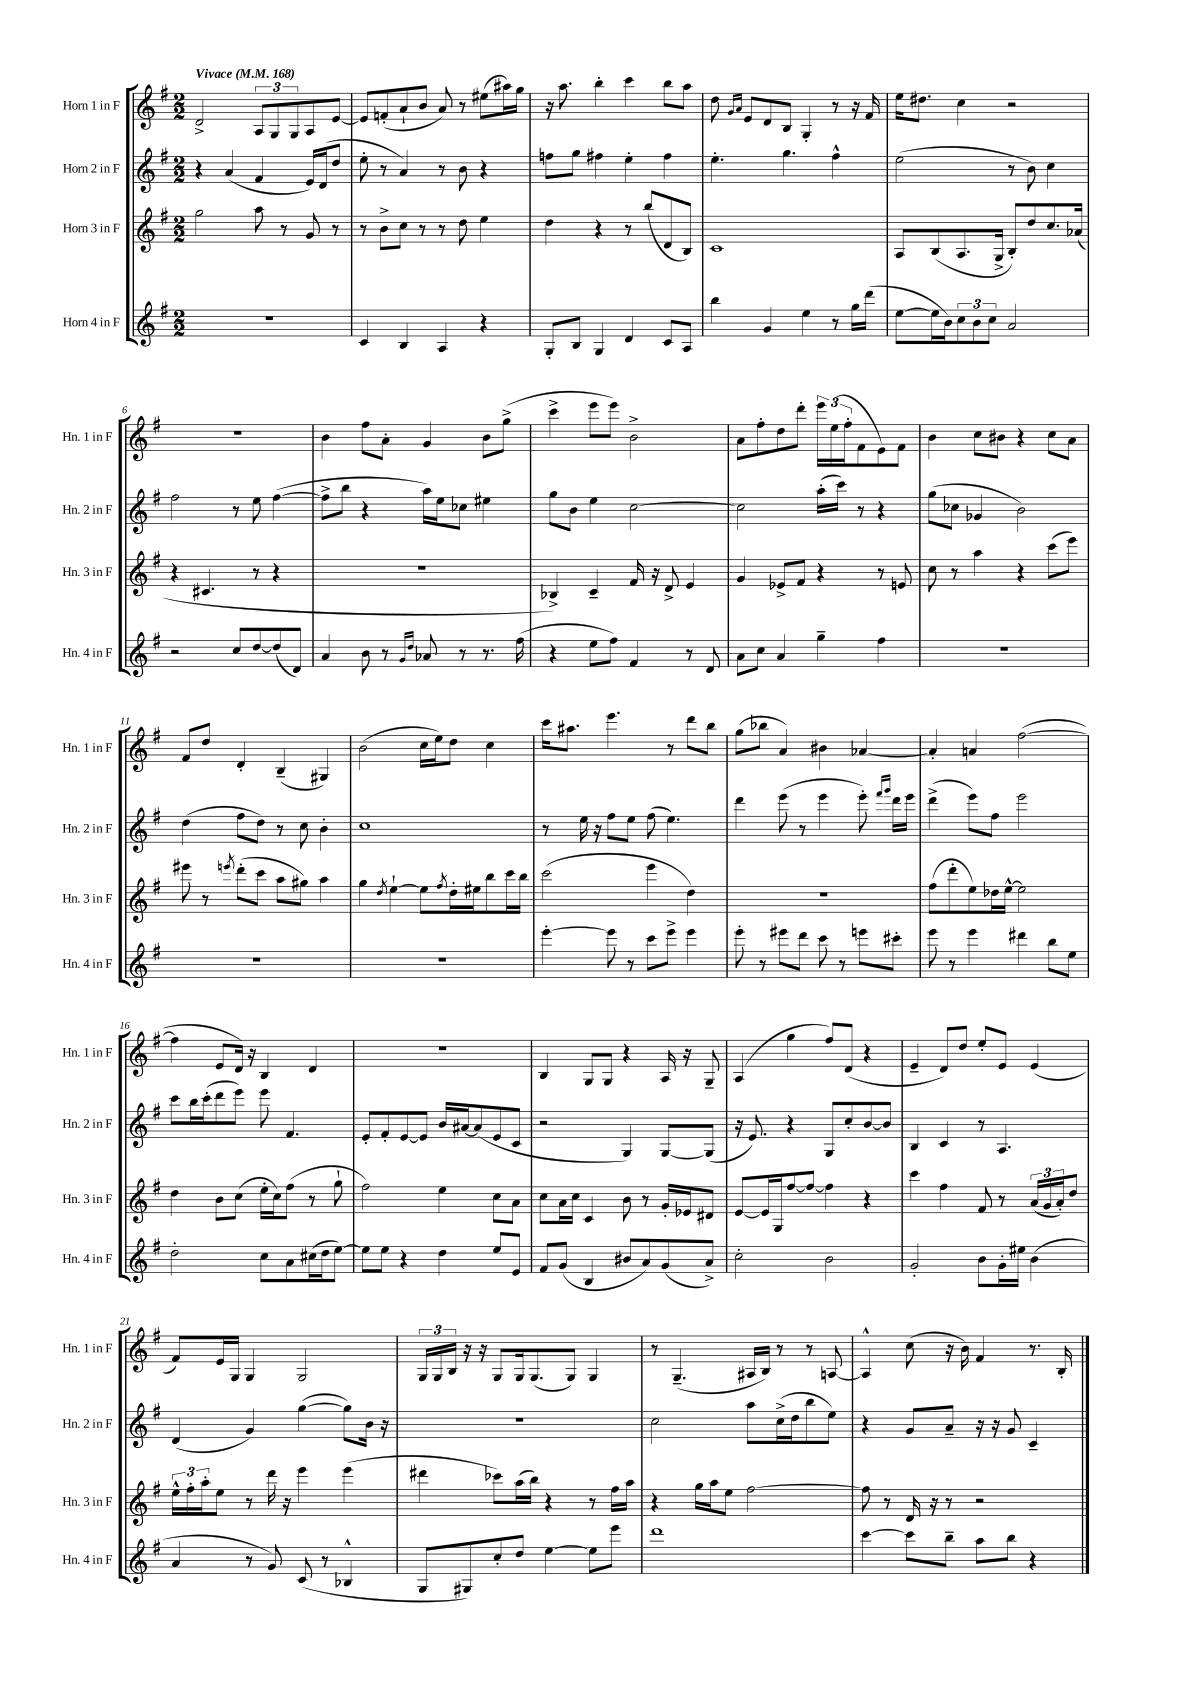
<<
\new StaffGroup <<
\new Staff = "s0" \with { instrumentName = "Horn 1 in F" shortInstrumentName = "Hn. 1 in F" } {
    \clef treble \key g \major \numericTimeSignature \time 2/2 \tempo "Vivace" 4 = 168
    d'2-> \tuplet 3/2 { a8 g8 g8 } a8 e'8~ |
    e'8 f'8-.( a'8-! b'8 a'8) r8 eis''8( ais''16) g''16 |
    r16 a''8. b''4-. c'''4 b''8 a''8 |
    d''8 \grace { g'16 a'16 } e'8 d'8 b8 g4-. r8 r16 fis'16 |
    e''16 dis''8. c''4 r2 |
    R1 |
    b'4 fis''8 a'8-. g'4 b'8 g''8->( |
    c'''4-> e'''8 e'''8) b'2-> |
    a'8 fis''8-. d''8 d'''8-. \tuplet 3/2 { e'''16 e''16( fis''16-. } fis'8 e'8) fis'8 |
    b'4 c''8 bis'8 r4 c''8 a'8 |
    fis'8 d''8 d'4-. b4--( gis4) |
    b'2( c''16 e''16) d''8 c''4 |
    c'''16 ais''8. e'''4. r8 d'''8 b''8 |
    g''8( bes''8 a'4) bis'4 aes'4~ |
    aes'4-. a'4 fis''2~( |
    fis''4 e'8 d'16) r16 b4 d'4 |
    r1 |
    b4 g8 g8 r4 a16 r16 g8-- |
    a4( g''4 fis''8) d'8( r4 |
    e'4-- d'8) d''8 e''8-. e'8 e'4( |
    fis'8) e'16 g16 g4 g2 |
    \tuplet 3/2 { g16 g16 b16 } r16 r16 g8 g16 g8.( g8) g4 |
    r8 g4.--( ais16 b16) r8 r8 a8~ |
    a4-^ c''8( r16 b'16) fis'4 r8. b16-. \bar "|." |
}
\new Staff = "s1" \with { instrumentName = "Horn 2 in F" shortInstrumentName = "Hn. 2 in F" } {
    \clef treble \key g \major \numericTimeSignature \time 2/2
    r4 a'4( fis'4 e'16) d'16( d''8 |
    e''8-. r8 a'4) r8 b'8 r4 |
    f''8 g''8 fis''4 e''4-. fis''4 |
    e''4.-. g''4. fis''4-^ |
    e''2( r8 b'8) c''4 |
    fis''2 r8 e''8 fis''4~( |
    fis''8-> b''8 r4 a''16) e''16 ces''8 eis''4 |
    g''8 b'8 e''4 c''2~ |
    c''2 a''16-.( c'''16) r8 r4 |
    g''8( ces''8 ges'4 b'2) |
    d''4( fis''8 d''8) r8 c''8 b'4-. |
    c''1 |
    r8 e''16 r16 fis''8 e''8 fis''8( e''4.) |
    d'''4 e'''8( r8 e'''4 e'''8-.) \grace { fis'''16 g'''16 } d'''16 e'''16 |
    d'''4->( e'''8) fis''8 e'''2 |
    c'''8 b''16 c'''16-.( d'''8 e'''8) e'''8 fis'4. |
    e'8-. fis'8-. e'8~ e'8 b'16 ais'16~ ais'8( e'8 c'8 |
    r2 g4) g8~ g8( |
    r16 e'8.) r4 g8 c''8-. b'8~ b'8 |
    b4 c'4 r8 a4. |
    d'4( g'4) g''4~( g''8) b'16 r16 |
    R1 |
    c''2 a''8 c''16->( d''16 b''8 e''8) |
    r4 g'8 a'8-- r16 r16 g'8 c'4-- \bar "|." |
}
\new Staff = "s2" \with { instrumentName = "Horn 3 in F" shortInstrumentName = "Hn. 3 in F" } {
    \clef treble \key g \major \numericTimeSignature \time 2/2
    g''2 a''8 r8 g'8 r8 |
    r8 b'8-> c''8 r8 r8 d''8 e''4 |
    d''4 r4 r8 b''8( d'8 b8) |
    c'1 |
    a8 b8( a8. g16-> b8-.) d''8 c''8. aes'16( |
    r4 cis'4. r8 r4 |
    R1 |
    bes4->) c'4-- fis'16 r16 d'8-> e'4 |
    g'4 ees'8-> fis'8 r4 r8 e'8 |
    c''8 r8 a''4 r4 c'''8( e'''8) |
    eis'''8 r8 \acciaccatura { e'''8 } d'''8-.( c'''8 a''8 gis''8) a''4 |
    g''4 \acciaccatura { d''8 } e''4~-! e''8 \acciaccatura { fis''8 } d''16-. eis''16 b''8 c'''16 b''16 |
    c'''2( e'''4 d''4) |
    r1 |
    fis''8( d'''8-. e''8) des''16 e''16~-^ e''2 |
    d''4 b'8 c''8( e''16-. c''16) fis''8( r8 g''8-! |
    fis''2) e''4 c''8 a'8 |
    c''8 a'16 c''16 c'4 b'8 r8 g'16-. ees'16 dis'8 |
    e'8~ e'16 g16 fis''8~ fis''8~ fis''4 r4 |
    c'''4 fis''4 fis'8 r8 \tuplet 3/2 { a'16( g'16 a'16-.) } d''8 |
    \tuplet 3/2 { e''16-^ fis''16-. a''16-. } e''8 r8 d'''16 r16 e'''4 e'''4( |
    dis'''4 ces'''8) a''16( b''16) r4 r8 fis''16 a''16 |
    r4 g''16 a''16 e''8 fis''2~ |
    fis''8 r8 d'16 r16 r8 r2 \bar "|." |
}
\new Staff = "s3" \with { instrumentName = "Horn 4 in F" shortInstrumentName = "Hn. 4 in F" } {
    \clef treble \key g \major \numericTimeSignature \time 2/2
    R1 |
    c'4 b4 a4 r4 |
    g8-. b8 g4 d'4 c'8 a8 |
    b''4 g'4 e''4 r8 g''16 d'''16( |
    e''8~ e''16 b'16) \tuplet 3/2 { c''8 b'8 c''8 } a'2 |
    r2 c''8 d''8~ d''8( d'8) |
    a'4 b'8 r8 \grace { g'16 d''16 } aes'8 r8 r8. fis''16( |
    r4 e''8 fis''8) fis'4 r8 d'8 |
    a'8 c''8 a'4 g''4-- fis''4 |
    R1 |
    R1 |
    R1 |
    e'''4~-. e'''8 r8 c'''8 e'''8-> e'''4 |
    e'''8-. r8 eis'''8 d'''8 c'''8 r8 e'''8 cis'''8-. |
    e'''8 r8 e'''4 dis'''4 b''8 e''8 |
    d''2-. c''8 a'8 cis''16( d''16 e''8~) |
    e''8 e''8 r4 d''4 e''8 e'8 |
    fis'8 g'8( b4 bis'8 a'8) g'8( a'8->) |
    c''2-. b'2 |
    g'2-. b'8 g'16-. eis''16 b'4( |
    a'4 r8 g'8) c'8( r8 bes4-^ |
    g8 gis8) c''8-. d''8 e''4~ e''8 e'''8 |
    d'''1 |
    c'''4~ c'''8 b''8-- a''8 b''8 r4 \bar "|." |
}
>>
>>
